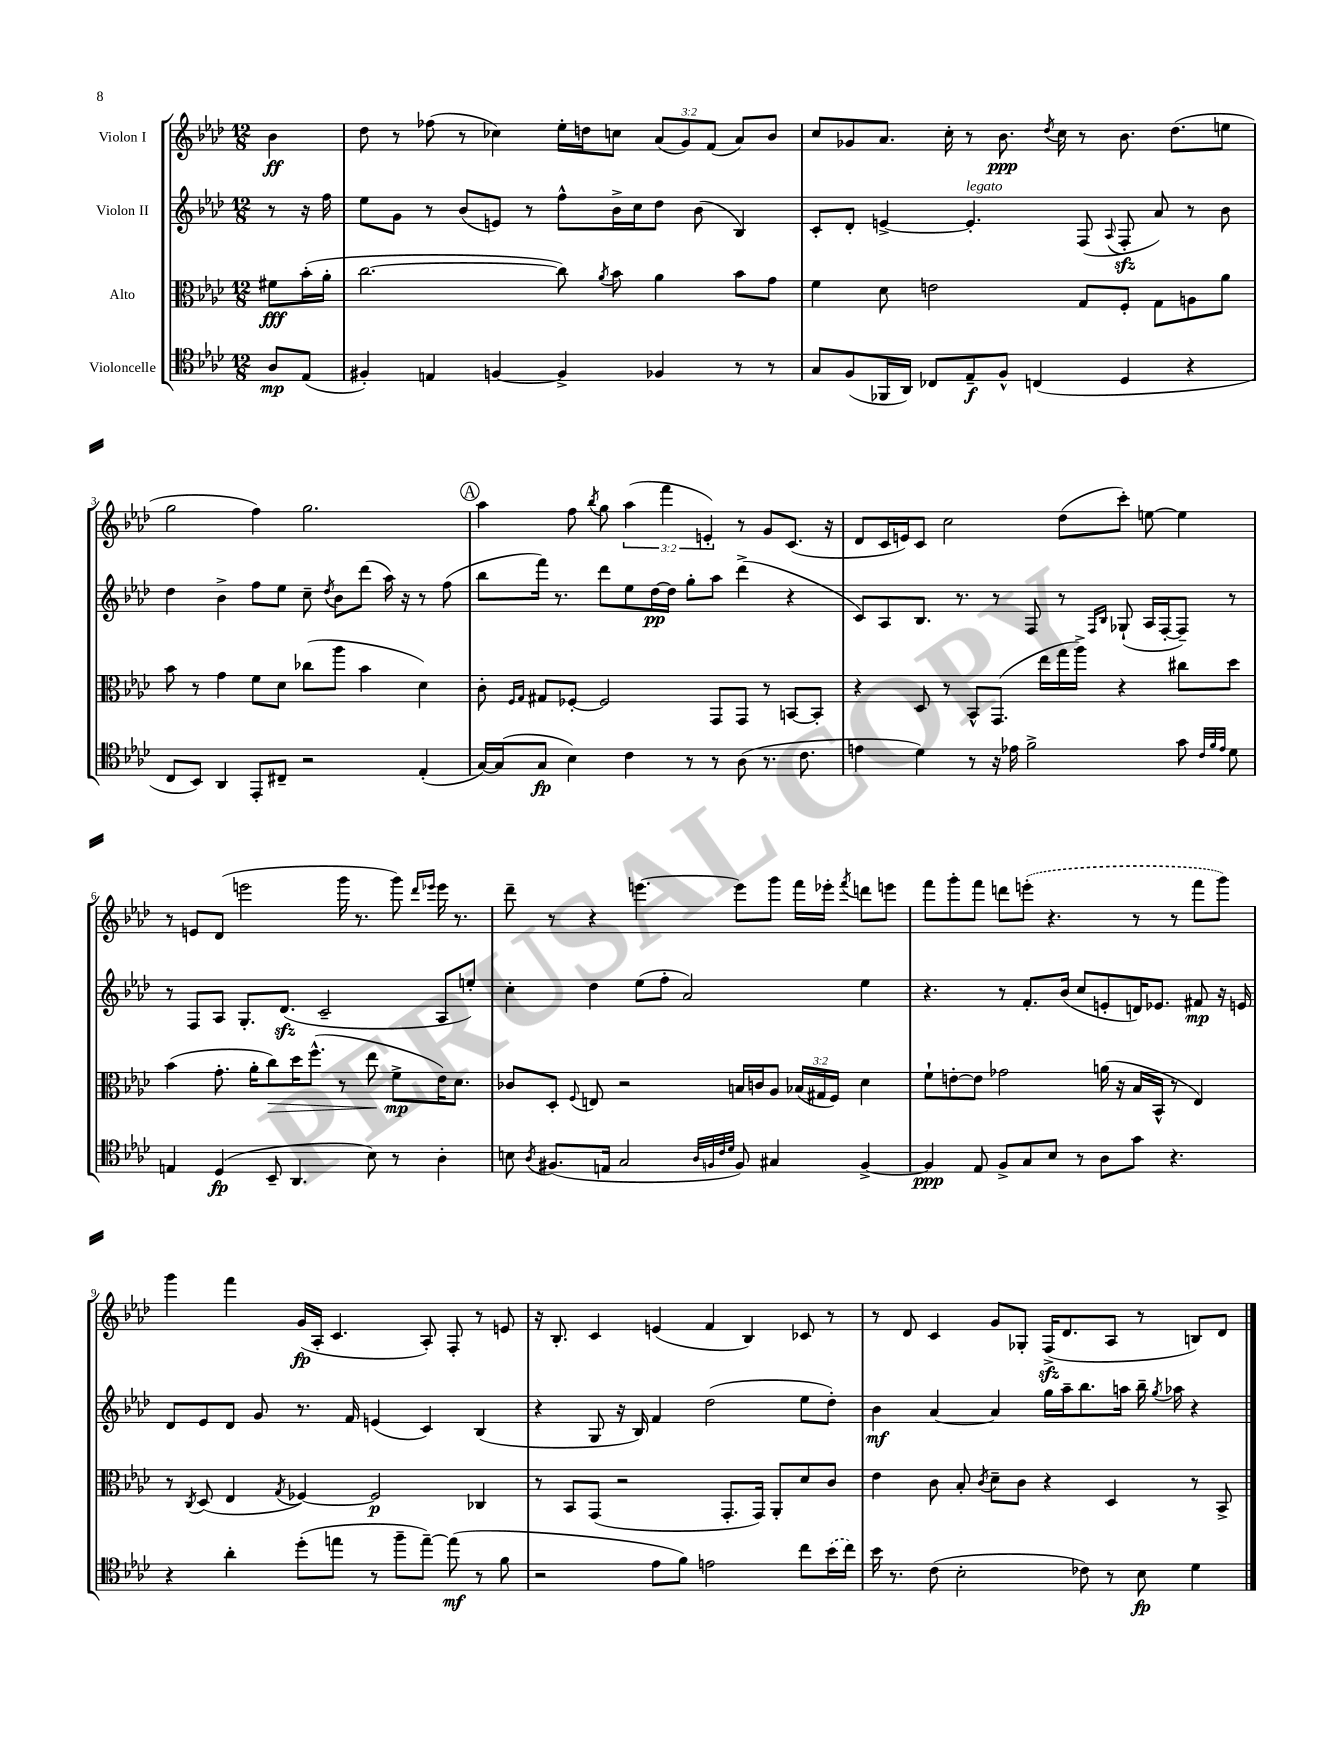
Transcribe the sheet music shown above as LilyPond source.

<<
\new StaffGroup <<
\new Staff = "s0" \with { instrumentName = "Violon I" } {
    \clef treble \key aes \major \numericTimeSignature \time 12/8 \override Staff.TupletNumber.text = #tuplet-number::calc-fraction-text \partial 4
    \autoBeamOff bes'4\ff |
    des''8 r8 fes''8( r8 ces''4) ees''16[-. d''16 c''8] \tuplet 3/2 { aes'8[( g'8) f'8]( } aes'8[) bes'8] |
    c''8[ ges'8 aes'8.] c''16-. r8 bes'8.\ppp \acciaccatura { des''8 } c''16 r8 bes'8. des''8.[( e''8] |
    g''2 f''4) g''2. |
    \mark \markup { \circle "A" } aes''4 f''8 \acciaccatura { bes''8 } g''8 \tuplet 3/2 { aes''4( f'''4 e'4-.) } r8 g'8[ c'8.]( r16 |
    des'8[ c'16 e'16) c'8] c''2 des''8[( c'''8]-.) e''8~ e''4 |
    r8 e'8[ des'8]( e'''2 g'''16 r8. g'''8) \grace { des'''16[ ees'''16] } ees'''16 r8. |
    des'''8-- r8 r4 e'''4.~ e'''8[ g'''8] f'''16[ ees'''16]-. \acciaccatura { f'''8 } d'''8[ e'''8] |
    f'''8[ g'''8-. f'''8] d'''8[ \once \slurDashed e'''8]-.( r4. r8 r8 f'''8[ g'''8]) |
    g'''4 f'''4 g'16[\fp( aes16]-. c'4. aes8-.) f8-. r8 e'8 |
    r16 bes8.-. c'4 e'4( f'4 bes4) ces'8 r8 |
    r8 des'8 c'4 g'8[ ges8]-. f16[->\sfz( des'8. aes8] r8 b8[) des'8] \bar "|." |
}
\new Staff = "s1" \with { instrumentName = "Violon II" } {
    \clef treble \key aes \major \numericTimeSignature \time 12/8 \partial 4
    \autoBeamOff r8 r16 f''16 |
    ees''8[ g'8] r8 bes'8[( e'8]) r8 f''8[-^ bes'16-> c''16 des''8] bes'8( bes4) |
    c'8[-. des'8]-. e'4~-> e'4.-.^\markup { \italic "legato" } f8( \appoggiatura { aes8 } f8-.\sfz aes'8) r8 bes'8 |
    des''4 bes'4-> f''8[ ees''8] c''8-- \acciaccatura { des''8 } bes'8[ des'''8]( aes''16) r16 r8 f''8( |
    \mark \markup { \circle "A" } bes''8[ f'''16]) r8. des'''8[ ees''8 des''16~\pp des''16] g''8[-. aes''8] des'''4->( r4 |
    c'8[) aes8 bes8.] r8. r8 f8 r8 \grace { f16[ bes16] } ges8-!( aes16[ f16~-. f8]--) r8 |
    r8 f8[ aes8] g8.[-. des'8.]\sfz( c'2-- aes8[ e''8]-.) |
    c''4-. des''4 ees''8[( f''8]-. aes'2) ees''4 |
    r4. r8 f'8.[-. bes'16]( c''8[ e'8-. d'16) ees'8.] fis'8\mp r16 e'16 |
    des'8[ ees'8 des'8] g'8 r8. f'16 e'4( c'4) bes4( |
    r4 g8 r16 bes16) f'4 des''2( ees''8[ des''8]-.) |
    bes'4\mf aes'4~ aes'4 g''16[ aes''16-- bes''8. a''16] bes''16-- \acciaccatura { g''8 } aes''16 r4 \bar "|." |
}
\new Staff = "s2" \with { instrumentName = "Alto" } {
    \clef alto \key aes \major \numericTimeSignature \time 12/8 \override Staff.TupletNumber.text = #tuplet-number::calc-fraction-text \partial 4
    \autoBeamOff fis'8[\fff bes'16-.( aes'16]-. |
    c''2.~ c''8) \acciaccatura { aes'8 } bes'8 aes'4 bes'8[ g'8] |
    f'4 des'8 e'2 g8[ f8]-. g8[ a8 aes'8] |
    bes'8 r8 g'4 f'8[ des'8] ces''8[( aes''8] bes'4 des'4) |
    \mark \markup { \circle "A" } c'8-. \grace { f16[ g16] } gis8[ fes8]~-. fes2 g,8[ g,8] r8 b,8[~ b,8]-. |
    r4 des8 r8 bes,8[-^ g,8.]( ees''16[ g''16 aes''16]->) r4 cis''8[ des''8] |
    bes'4( g'8.-. aes'16[-. c''8\>) des''16 f''8.]-^( r8 ees''8\! f'8[->\mp ees'16) des'8.] |
    ces'8[ des8]-. \appoggiatura { f8 } e8 r2 b16[ c'16 aes8] \tuplet 3/2 { bes16[( gis16 f16]) } des'4 |
    f'8[-! e'8~-. e'8] ges'2 a'16( r16 bes16[ bes,16]-^ r8 ees4) |
    r8 \acciaccatura { c8 } des8( ees4 \acciaccatura { g8 } fes4~) fes2\p ces4 |
    r8 bes,8[ g,8]( r2 g,8.[-. g,16]) aes,8[-. des'8 c'8] |
    ees'4 c'8 bes8-. \acciaccatura { c'8 } des'8[-- c'8] r4 des4 r8 bes,8-> \bar "|." |
}
\new Staff = "s3" \with { instrumentName = "Violoncelle" } {
    \clef tenor \key aes \major \numericTimeSignature \time 12/8 \partial 4
    \autoBeamOff aes8[\mp ees8]( |
    fis4-.) e4 f4~ f4-> fes4 r8 r8 |
    g8[ f8( fes,16 aes,16]) ces8[ ees8--\f f8]-^ c4( des4 r4 |
    c8[ bes,8]) aes,4 ees,8[-. cis8]-- r2 ees4-.( |
    \mark \markup { \circle "A" } g16[~) g16( g8]\fp bes4) c'4 r8 r8 aes8( r8. c'8. |
    e'4 des'4) r8 r16 ees'16 f'2-> g'8 \grace { c'32[ f'32 ees'32] } des'8 |
    e4 des4\fp( bes,8-- aes,4. bes8) r8 aes4-. |
    b8 \acciaccatura { aes8 } fis8.[( e16] g2 \grace { aes32[ f32 c'32 des'32] } f8) gis4 f4~-> |
    f4\ppp ees8 f8[-> g8 bes8] r8 aes8[ g'8] r4. |
    r4 aes'4-. des''8[-.( e''8] r8 f''8[-- e''8]~--) e''8\mf( r8 f'8 |
    r2 ees'8[ f'8]) e'2 c''8[ \once \slurDashed bes'16( c''16]) |
    bes'16 r8. c'8( bes2-. ces'8) r8 bes8\fp des'4 \bar "|." |
}
>>
>>
